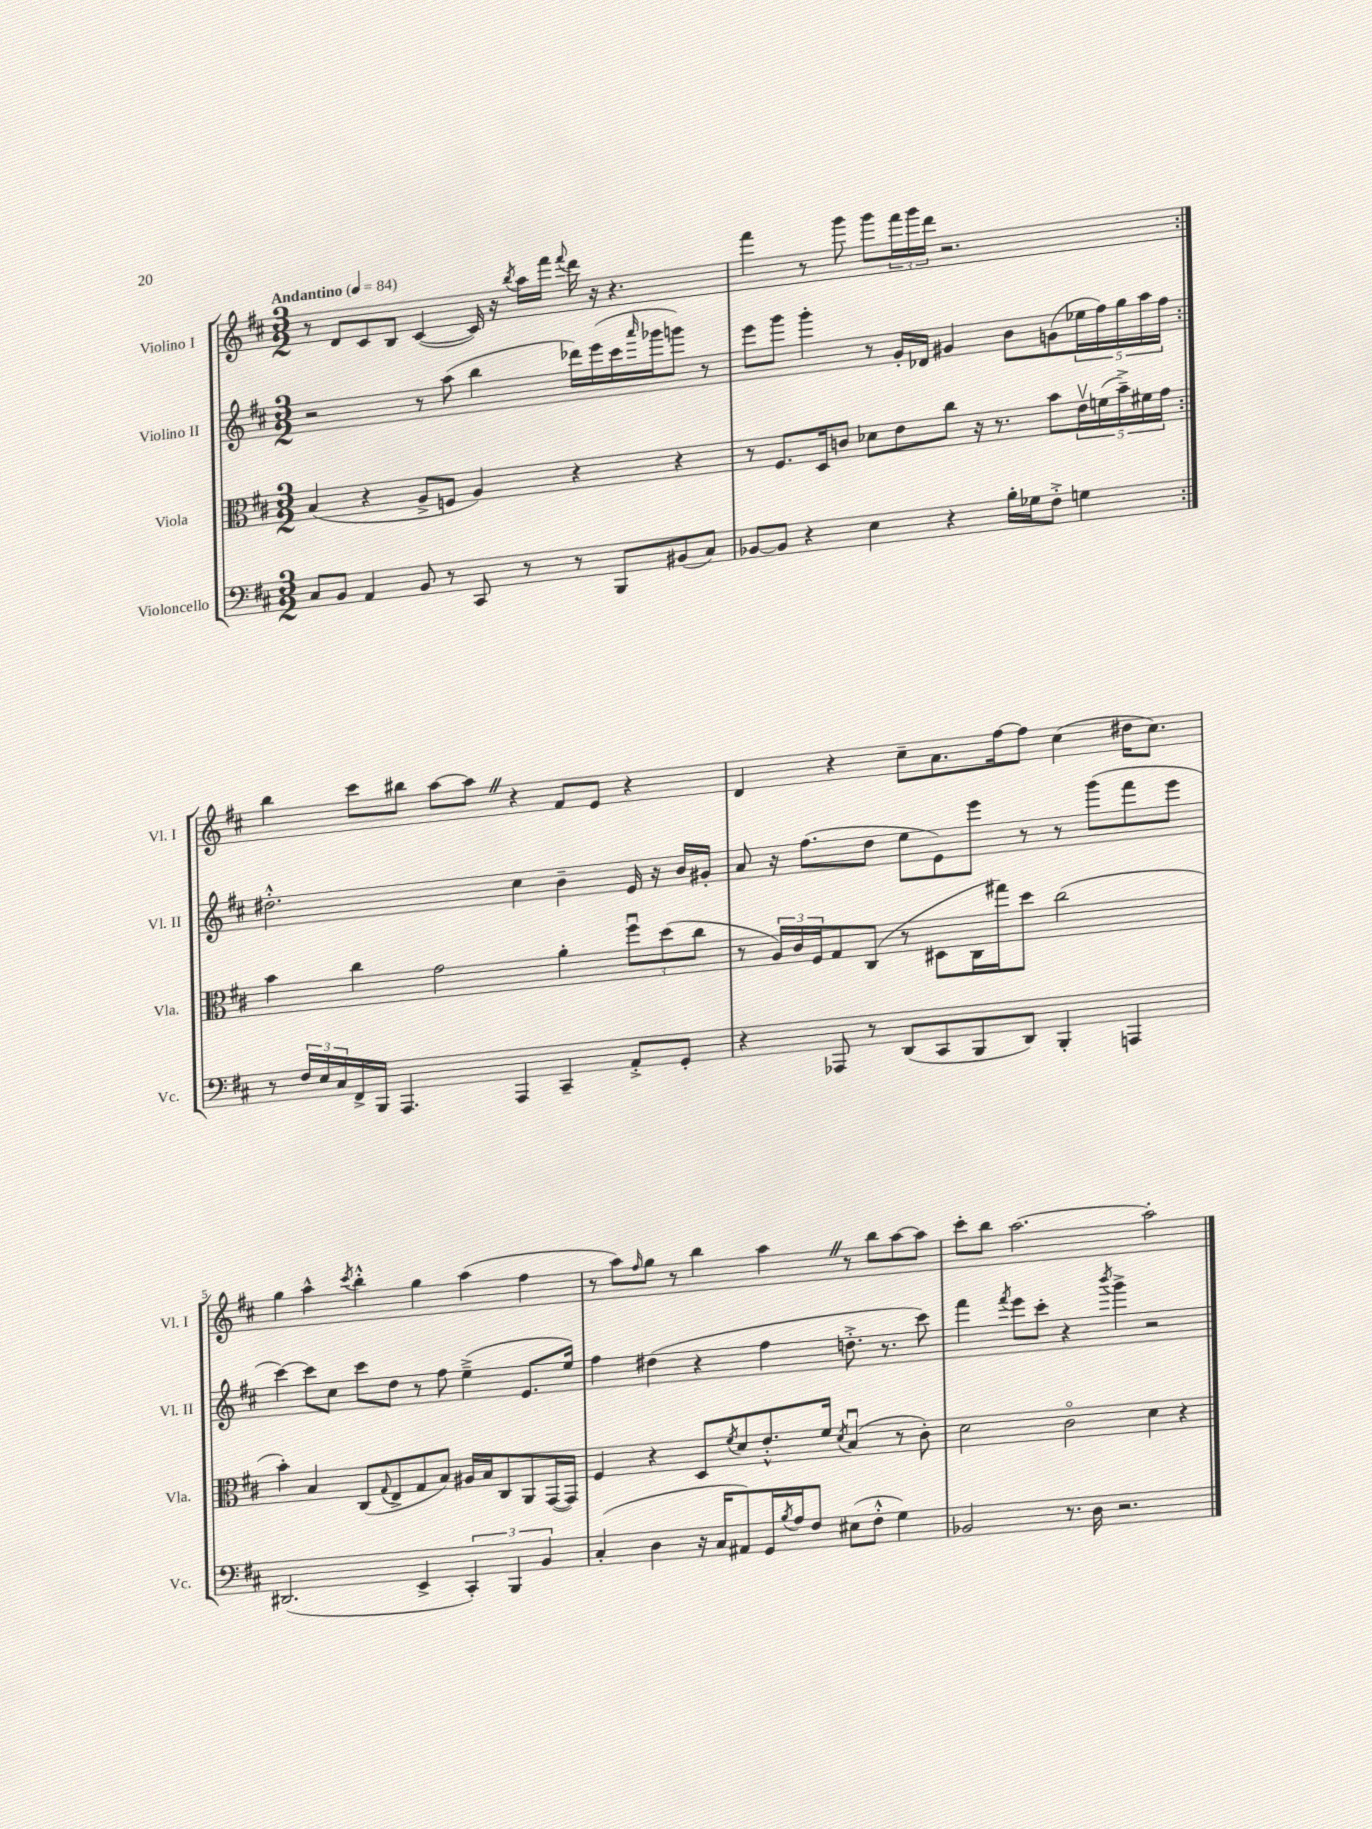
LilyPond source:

<<
\new StaffGroup <<
\new Staff = "s0" \with { instrumentName = "Violino I" shortInstrumentName = "Vl. I" } {
    \clef treble \key d \major \numericTimeSignature \time 3/2 \tempo "Andantino" 4 = 84
    \repeat volta 2 { r8 d'8 cis'8 b8 cis'4~( cis'16) r16 \acciaccatura { b''8 } a''16 fis'''16 \appoggiatura { fis'''8 } d'''16 r16 r4. |
    fis'''4 r8 g'''8 g'''8 \tuplet 3/2 { fis'''16 g'''16 d'''16 } r2. | }
    b''4 cis'''8 bis''8 a''8~ a''8 \once \override BreathingSign.text = \markup { \musicglyph "scripts.caesura.straight" } \breathe r4 fis'8 e'8 r4 |
    d'4 r4 cis''8-- a'8. fis''16~ fis''8 cis''4( dis''16 cis''8.) |
    g''4 a''4-^ \acciaccatura { cis'''8 } b''4-.-^ g''4 a''4( fis''4 |
    r8 a''8) \grace { fis''16 } g''8 r8 b''4 a''4 \once \override BreathingSign.text = \markup { \musicglyph "scripts.caesura.straight" } \breathe r8 b''8 a''8~ a''8 |
    cis'''8-. b''8 a''2.~ a''2-. \bar "|." |
}
\new Staff = "s1" \with { instrumentName = "Violino II" shortInstrumentName = "Vl. II" } {
    \clef treble \key d \major \numericTimeSignature \time 3/2
    \repeat volta 2 { r2 r8 a''8( b''4 des'''16) e'''16( cis'''16 \grace { a'''16 } ges'''16 g'''8) r8 |
    e'''8 g'''8 g'''4-. r8 g'16-. des'16 gis'4 b'8 g'8( \tuplet 5/4 { ees''16 fis''16) g''16 a''16 fis''16 } | }
    dis''2.-.-^ cis''4 b'4-- e'16 r16 b'16 gis'16-. |
    a'8 r16 fis''8.( d''8 e''8 e'8) e'''8 r8 r8 g'''8( fis'''8 e'''8 |
    cis'''4~) cis'''8 cis''8 cis'''8 d''8 r8 fis''8 e''4--->( e'8. e''16) |
    fis''4 dis''4( r4 fis''4 d''8.-.-> r8. cis'''8) |
    fis'''4 \acciaccatura { fis'''8 } e'''8 cis'''8-. r4 \acciaccatura { b'''8 } g'''4-> r2 \bar "|." |
}
\new Staff = "s2" \with { instrumentName = "Viola" shortInstrumentName = "Vla." } {
    \clef alto \key d \major \numericTimeSignature \time 3/2
    \repeat volta 2 { b4( r4 a8-> f8 a4) r4 r4 |
    r8 fis8. d16 c'8 des'8 e'8 cis''8 r16 r8. b'8 \tuplet 5/4 { e'16\upbow f'16( b'16--->) fis'16 g'16 } | }
    b'4 cis''4 g'2 a'4-. \tuplet 3/2 { fis''8\downbow d''8( cis''8 } |
    r8 \tuplet 3/2 { a16) cis'16 fis16 } g8 cis8( r8 dis8 cis16 gis''16) d''8 cis''2( |
    b'4-.) b4 cis8( \appoggiatura { g8 } e8-> g8 b8) ais16 b16 cis8 a,8 g,16~( g,16) |
    fis4 r4 d8 \acciaccatura { fis'8 } d'8 e'8.-.-^ fis'16 \acciaccatura { d'8 } b4\downbow( r8 cis'8-.) |
    d'2 cis'2\flageolet d'4 r4 \bar "|." |
}
\new Staff = "s3" \with { instrumentName = "Violoncello" shortInstrumentName = "Vc." } {
    \clef bass \key d \major \numericTimeSignature \time 3/2
    \repeat volta 2 { cis8 b,8 a,4 b,8 r8 cis,8 r8 r8 b,,8 bis,8( cis8) |
    bes,8~ bes,8 r4 e4 r4 b16-. ges16 fis8-.-> g4 | }
    r8 \tuplet 3/2 { fis16 e16 cis16 } fis,16-> b,,16 a,,4. a,,4 cis,4-- a,8-.-> g,8-. |
    r4 aes,,8 r8 d,8( cis,8 b,,8 d,8) b,,4-. a,,4 |
    dis,2.( e,4-> \tuplet 3/2 { cis,4-.) b,,4 b,4 } |
    cis4-.( d4 r16 cis16 ais,8) g,16 \acciaccatura { b8 } a16 fis8 eis8( fis8-.-^ g4) |
    bes,2 r8. d16 r2. \bar "|." |
}
>>
>>
\layout { \context { \Score \override BarNumber.break-visibility = ##(#f #t #t) barNumberVisibility = #(every-nth-bar-number-visible 5) } }
